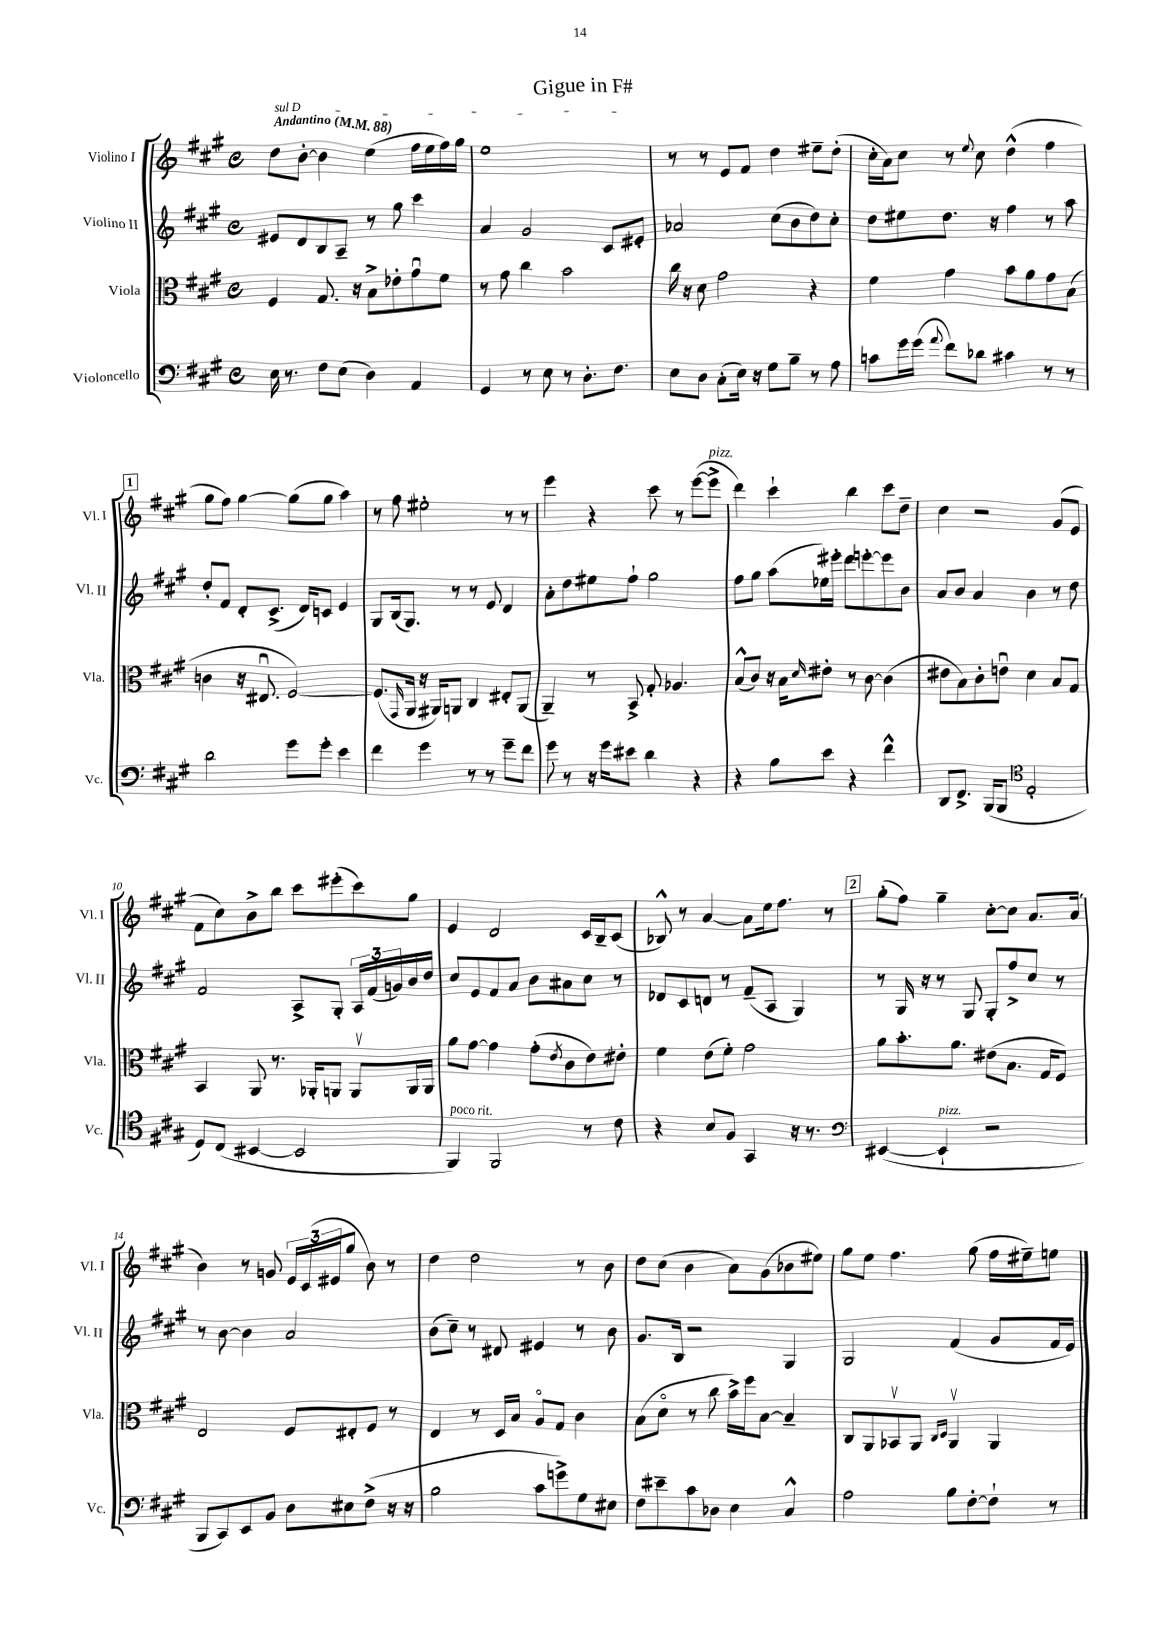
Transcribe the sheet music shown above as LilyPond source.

\header { title = "Gigue in F#" }
<<
\new StaffGroup <<
\new Staff = "s0" \with { instrumentName = "Violino I" shortInstrumentName = "Vl. I" } {
    \clef treble \key a \major \defaultTimeSignature \time 4/4 \tempo "Andantino" 4 = 88
    \once \override TextSpanner.bound-details.left.text = \markup { \italic "sul D" } d''8\startTextSpan b'8~-. b'4 e''4( fis''16 e''16 fis''16) gis''16 |
    e''1\stopTextSpan |
    r8 r8 e'8 fis'8 d''4 eis''8-- d''8-.( |
    cis''16-. a'16) cis''8 r8 \appoggiatura { e''8 } cis''8 d''4-^( fis''4 |
    \mark \markup { \box "1" } gis''8 fis''8) gis''4~ gis''8( gis''8 a''4) |
    r8 fis''8 eis''2-. r8 r8 |
    e'''4 r4 cis'''8 r8 e'''8~( e'''8->^\markup { \italic "pizz." } |
    d'''4) cis'''4-! b''4 cis'''8 d''8-- |
    cis''4 r2 gis'8( e'8 |
    fis'8 cis''8) b'8-> b''8 cis'''8 eis'''8-.( cis'''8) gis''8 |
    e'4 d'2 cis'16 b16-- cis'8( |
    bes8-^) r8 a'4~ a'8 e''16 fis''8. r8 |
    \mark \markup { \box "2" } gis''8-.( fis''8) gis''4-- cis''8~-. cis''8 a'8. a'16( |
    b'4) r8 g'8 \tuplet 3/2 { e'16 cis'16( eis'16 } gis''8 b'8) r8 |
    d''4 d''2 r8 b'8 |
    d''8 cis''8( b'4 a'8) gis'8( bes'8 eis''8) |
    gis''8 e''8 fis''4. gis''8( fis''16 eis''16--) e''8 \bar "|." |
}
\new Staff = "s1" \with { instrumentName = "Violino II" shortInstrumentName = "Vl. II" } {
    \clef treble \key a \major \defaultTimeSignature \time 4/4
    eis'8 d'8 b8 a8-- r8 gis''8 cis'''4 |
    a'4 gis'2 cis'8 eis'8-. |
    aes'2 cis''8( b'8 d''8) cis''8-. |
    d''8 eis''8 d''8. r16 fis''4 r8 a''8 |
    \mark \markup { \box "1" } d''8-. fis'8 d'8-. cis'8.->( d'16) c'8 e'4 |
    gis8 b16( gis8.) r8 r8 e'8 d'4 |
    a'8-. d''8 eis''8 fis''8-! gis''2 |
    fis''8 gis''8 a''8( ees''16) eis'''16-. d'''8 e'''8~-. e'''8 b'8 |
    a'8 b'8 a'4 b'4 r8 d''8 |
    fis'2 a8-> gis8-. \tuplet 3/2 { a16 fis'16( g'16) } b'16 d''16 |
    cis''8 e'8 fis'8 a'8 b'8 ais'8 cis''8 r8 |
    des'8 cis'8 d'8 r8 fis'8--( a8 gis4) |
    \mark \markup { \box "2" } r8 gis16 r16 r8 gis8 gis8-. fis''8-> cis''8 r8 |
    r8 b'8~ b'4 a'2 |
    b'8( cis''8--) r8 dis'8 eis'4 r8 b'8 |
    gis'8. b16 r2 gis4 |
    gis2 fis'4( gis'8 fis'16 e'16) \bar "|." |
}
\new Staff = "s2" \with { instrumentName = "Viola" shortInstrumentName = "Vla." } {
    \clef alto \key a \major \defaultTimeSignature \time 4/4
    fis4 gis8. r16 b8-> ees'8-. gis'8\downbow fis'8 |
    r8 gis'8 cis''4 b'2 |
    cis''16 r16 d'8 gis'2 r4 |
    fis'4 gis'4 b'8 a'8 gis'8 b8( |
    \mark \markup { \box "1" } c'4 r16 eis8.\downbow fis2~) |
    fis8.( \grace { gis,16 } a,16 r16 ais,16) a,8 cis4 eis8-. a,8( |
    a,4--) r8 b,8-> gis8-. aes4. |
    b8-^( cis'8) r16 b16 \grace { d'16 } eis'8-. r8 cis'8~ cis'4( |
    eis'8 b8) cis'8-. e'8\downbow d'4 b8 gis8 |
    b,4 a,8 r8. aes,16-. a,8 a,8\upbow a,16 a,16 |
    a'8 gis'8~ gis'4 gis'8-.( \acciaccatura { e'8 } cis'8 e'8) eis'8-. |
    fis'4 e'8( fis'8-.) gis'2 |
    \mark \markup { \box "2" } a'8 b'8.-. a'8. eis'8( b8. gis16 fis8) |
    e2 fis8 eis8-. fis8 r8 |
    e4 r8 d16 b16 a8\flageolet gis8 cis'4 |
    b8( d'8\flageolet r8 cis''8 b'16->) fis''16 b8~ b4-- |
    cis8 a,8 bes,8\upbow a,8 \grace { cis16 d16 } a,4\upbow a,4 \bar "|." |
}
\new Staff = "s3" \with { instrumentName = "Violoncello" shortInstrumentName = "Vc." } {
    \clef bass \key a \major \defaultTimeSignature \time 4/4
    e16 r8. fis8 e8( d4) a,4 |
    gis,4 r8 e8 r8 d8.-. fis8. |
    e8 d8 cis8-.( e16) r16 gis8 b8-- r8 a8 |
    c'8 gis'16 gis'16( \appoggiatura { a'8 } fis'8) des'8 cis'4 r8 r8 |
    \mark \markup { \box "1" } d'2 gis'8 gis'8-. e'4 |
    fis'4 gis'4 r8 r8 gis'8-- fis'8 |
    gis'8 r8 r16 gis'16 eis'8 d'4 r4 |
    r4 b8 e'8 r4 fis'4-^ |
    d,8 fis,8.-> b,,16( b,,8 \clef tenor e2-. |
    d8) cis8( bis,4~ bis,2 |
    fis,4^\markup { \italic "poco rit." }) fis,2 r8 cis'8 |
    r4 b8 fis8 gis,4 r16 r8. |
    \mark \markup { \box "2" } \clef bass eis,4~( eis,4-!^\markup { \italic "pizz." } r2 |
    b,,8 cis,8) e,8 b,8 d8 eis8 fis8->( r16 r16 |
    b2 cis'8 g'8->) gis8 eis8 |
    fis8 eis'8-- cis'8 des8 e4 cis4-^ |
    a2 b8 fis8~-. fis8-! r8 \bar "|." |
}
>>
>>
